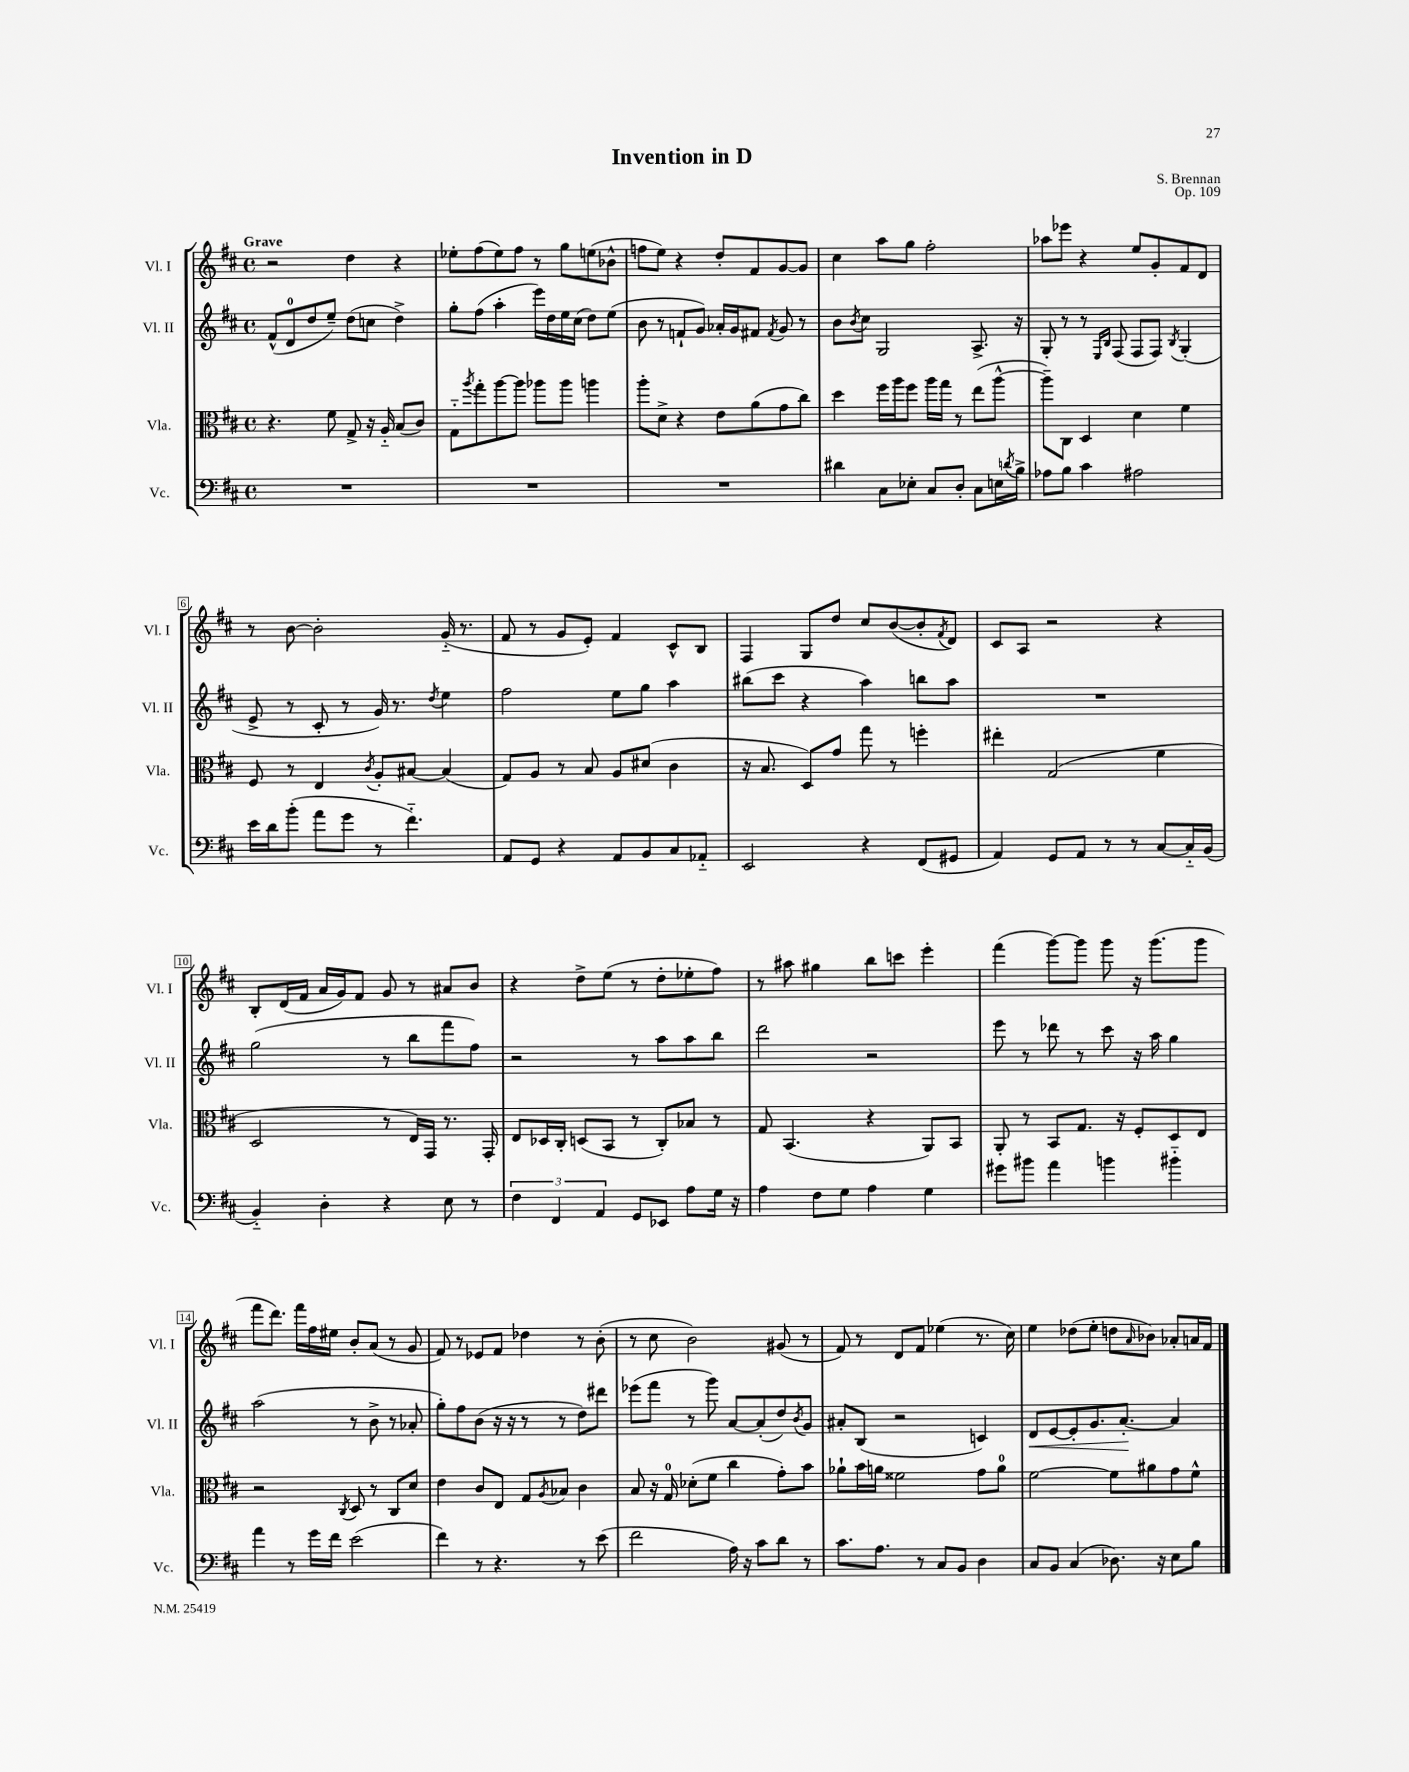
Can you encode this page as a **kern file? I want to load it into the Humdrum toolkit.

**kern	**kern	**kern	**kern
*staff4	*staff3	*staff2	*staff1
*clefF4	*clefC3	*clefG2	*clefG2
*k[f#c#]	*k[f#c#]	*k[f#c#]	*k[f#c#]
*M4/4	*M4/4	*M4/4	*M4/4
*met(c)	*met(c)	*met(c)	*met(c)
1r	4.r	(8f#^^/L	2r
.	.	8d/	.
.	.	8dd/	.
.	8f#\	8ee~/J)	.
.	8G^/	(8dd\L	4dd\
.	16r	8cc\J	.
.	16A'~/	.	.
.	(8B/L	4dd^\)	4r
.	8c#/J)	.	.
=	=	=	=
1r	8G'~\L	8gg'\L	8ee-'\L
.	8qaa/	.	.
.	8gg'\	(8ff#\J	(8ff#\
.	[8aa\	4aa'\	8ee-\)
.	8aa\]J	.	8ff#\J
.	8aa-\L	16eee\LL)	8r
.	.	16dd\	.
.	8aa-\J	16ee\	8gg\L
.	.	(16cc#\JJ	.
.	4aa\	8dd\L)	(8ee\
.	.	(8ee\J	8b-^^\J
=	=	=	=
1r	8aa'\L	8b\	8ff\L
.	8d^\J	8r	8ee\J)
.	4r	8f`/L	4r
.	.	8g/J)	.
.	8e\L	16a-'/LL	8dd'/L
.	.	16g/J	.
.	(8a\	8f#/J	8f#/
.	.	8qf#/	.
.	8g\	8g/	[8g/
.	8cc#\J)	8r	8g/]J
=	=	=	=
4d#\	4dd\	8b\L	4cc#\
.	.	8qb/	.
.	.	8cc#\J	.
8C#\L	16ff#\LL	2G/	8aa\L
.	16aa\J	.	.
8E-'\J	8ff#\J	.	8gg\J
8C#/L	16aa\LL	.	2ff#'\
.	16gg\JJ	.	.
8D'/J	8r	.	.
8C#\L	(8ee\L	8.A^/	.
16E\L	[8aa^^\J	.	.
8qd/	.	.	.
16B^\JJ	.	16r	.
=	=	=	=
8A-\L	8aa~\]L)	8G'/	8aa-\L
8B\J	8C#\J	8r	8eee-\J
4c#\	4D/	8r	4r
.	.	16qqE/LL	.
.	.	16qqB/JJ	.
.	.	(8F#/	.
2A#\	4d\	8F#/L	8ee/L
.	.	8F#/J)	8g'/
.	.	8qB/	.
.	4f#\	(4G'/	8f#/
.	.	.	8d/J
=	=	=	=
16e\LL	8F#/	8e^/	8r
16d\J	.	.	.
(8b'\J	8r	8r	[8b\
8a\L	4E/	8c#'/	2b'\]
8g\J	.	8r	.
.	8qc#/	.	.
8r	8A'/L	16g/)	.
.	.	8.r	.
4.f#'~\)	[8B#/J	.	.
.	.	8qdd/	.
.	(4B#/]	4ee\	(16g'~/
.	.	.	8.r
=	=	=	=
8AA/L	8G/L)	2ff#\	8f#/
8GG/J	8A/J	.	8r
4r	8r	.	8g/L
.	8B/	.	8e'/J)
8AA/L	8A/L	8ee\L	4f#/
8BB/	(8d#/J	8gg\J	.
8C#/	4c#\	4aa\	8c#^^/L
8AA-'~/J	.	.	8B/J
=	=	=	=
2EE/	16r	(8bb#\L	4F#/
.	8.B/	.	.
.	.	8ccc#\J	.
.	8D/L)	4r	8G/L
.	8g/J	.	8dd/J
4r	8gg\	4aa\)	8cc#/L
.	8r	.	([8b/
(8FF#/L	4ff'\	8bb\L	8b'/]
.	.	.	8qf#/
8GG#/J	.	8aa\J	8d/J)
=	=	=	=
4AA/)	4ee#'\	1r	8c#/L
.	.	.	8A/J
8GG/L	(2G/	.	2r
8AA/J	.	.	.
8r	.	.	.
8r	.	.	.
[8C#/L	4f#\	.	4r
16C#'~/]L	.	.	.
(16BB/JJ	.	.	.
=	=	=	=
4BB'~/)	2D/	(2gg\	8B'/L
.	.	.	(16d/L
.	.	.	16f#/JJ
4D'\	.	.	16a/LL
.	.	.	16g/J)
.	.	.	8f#/J
4r	8r	8r	8g/
.	16E/LL)	8bb\L	8r
.	16GG/JJ	.	.
8E\	8.r	8fff#\	8a#/L
8r	.	8ff#\J)	8b/J
.	16GG'/	.	.
=	=	=	=
6F#\	8E/L	2r	4r
.	16D-/L	.	.
6FF#/	.	.	.
.	16C#'/JJ	.	.
.	(8D/L	.	8dd^\L
6AA/	.	.	.
.	8BB/J	.	(8ee\J
8GG/L	8r	8r	8r
8EE-/J	8C#'/L)	8aa\L	8dd'\L
8A\L	8B-/J	8aa\	8ee-'\
16G\Jk	8r	8bb\J	8ff#\J)
16r	.	.	.
=	=	=	=
4A\	8G/	2ddd\	8r
.	(4.BB/	.	8aa#\
8F#\L	.	.	4gg#\
8G\J	.	.	.
4A\	4r	2r	8bb\L
.	.	.	8ccc\J
4G\	8AA/L)	.	4eee'\
.	8BB/J	.	.
=	=	=	=
8g#\L	8AA'/	8eee\	(4fff#\
8b#\J	8r	8r	.
4a\	8BB/L	8ddd-\	[8ggg\L)
.	8.G/J	8r	8ggg\]J
4b\	.	8ccc#\	8ggg\
.	16r	.	.
.	8F#'/L	16r	16r
.	.	16aa\	(8.ggg\L
4b#'~\	8D/	4gg\	.
.	8E/J	.	8ggg\J
=	=	=	=
4a\	2r	(2aa\	8fff#\L
.	.	.	8.ddd\J)
8r	.	.	.
.	.	.	16fff#\LL
16g\LL	.	.	16ff#\
16f#\JJ	.	.	16ee#\JJ
.	8qC#/	.	.
(2e\	8D/	8r	8b'/L
.	8r	8b^\	(8a/J
.	8C#/L	8r	8r
.	8d/J	8a-'/	8g/
=	=	=	=
4f#\)	4e\	8gg'\L)	8f#/)
.	.	8ff#\	8r
8r	8c#/L	(8b\J	8e-/L
4.r	8E/J	16r	8f#/J
.	.	16r	.
.	8G/L	8r	4dd-\
.	8qA/	.	.
.	8B-/J	8r	.
8r	4c#\	8dd\L)	8r
(8e\	.	8ddd#\J	(8b'\
=	=	=	=
2f#\	8B/	(8eee-\L	8r
.	16r	8fff#\J	8cc#\
.	16G/	.	.
.	(8d-'\L	8r	2b\)
.	8f#\J	8ggg\)	.
16A\)	4cc#\	[8a/L	.
16r	.	.	.
8c#\L	.	(8a'/]	.
8d\J	8g'\L)	8dd/)	(8g#/
.	.	8qb/	.
8r	8b\J	8g/J	8r
=	=	=	=
8.c#\L	8a-`\L	8a#'/L	8f#/)
.	16b\L	(8B/J	8r
8.A\J	16a\JJ	.	.
.	2f##\	2r	8d/L
8r	.	.	8f#/J
8C#/L	.	.	(4ee-\
8BB/J	.	.	.
4D\	8g\L	4c/)	8.r
.	8a\J	.	.
.	.	.	16cc#\)
=	=	=	=
8C#/L	[2f#\	8d/L	4ee\
8BB/J	.	[8e/	.
(4C#/	.	8e'/]	(8dd-\L
.	.	8.g/	8ee'\J
8.D-\)	8f#\]L	.	8dd\L
.	.	[8.a'/J	.
.	.	.	16qqa/
.	8a#\	.	8b-\J)
16r	.	.	.
8E\L	8g\	4a/]	8a-'/L
8B\J	8f#^^\J	.	16a/L
.	.	.	16f#/JJ
==	==	==	==
*-	*-	*-	*-
